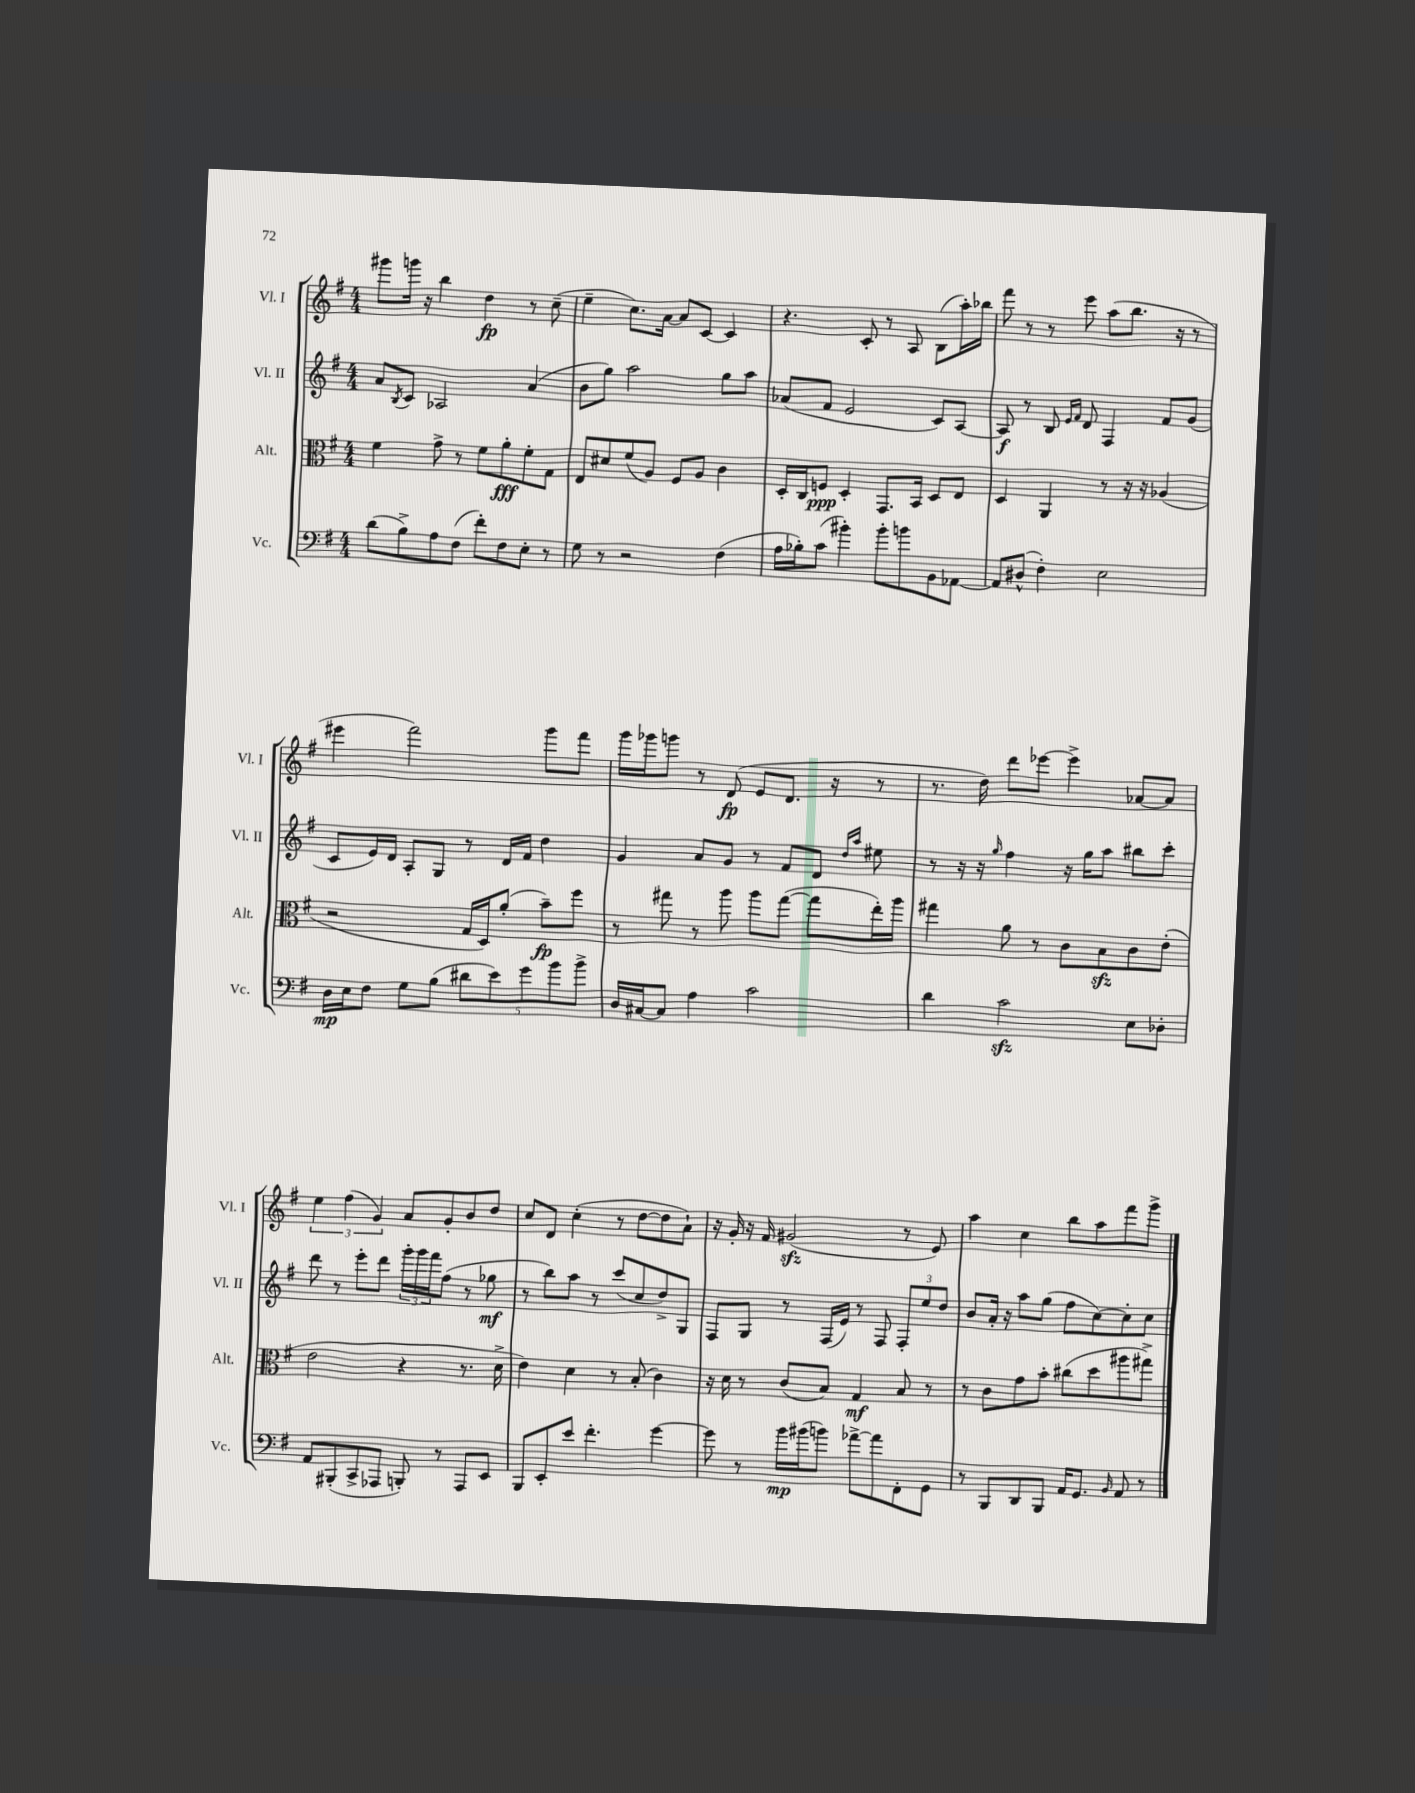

**kern	**kern	**kern	**kern
*staff4	*staff3	*staff2	*staff1
*clefF4	*clefC3	*clefG2	*clefG2
*k[f#]	*k[f#]	*k[f#]	*k[f#]
*M4/4	*M4/4	*M4/4	*M4/4
(8d\L	4f#\	8a/L	8ggg#\L
.	.	8qB/	.
8B^\)	.	8c/J	16ggg\Jk
.	.	.	16r
8A\	8g^\	2A-/	4bb\
(8F#\J	8r	.	.
8f#'\L)	8f#\L	.	4dd\
8F#\	8a'\	.	.
8E'\J	8f#'\	(4a/	8r
8r	8G\J	.	(8cc~\
=	=	=	=
8G\	8E/L	8b\L	4ee~\
8r	8d#/	8gg\J)	.
2r	(8f#/	2aa\	8.cc\L)
.	8A/J)	.	.
.	.	.	[16a\Jk
.	8F#/L	.	8a/]L
.	8A/J	.	[8c/J
(4F#\	4c\	8gg\L	4c/]
.	.	8aa\J	.
=	=	=	=
16A\LL	16D'/LL	(8a-/L	4.r
16B-'\J)	16C/J	.	.
(8c\J	8F/J	8f#/J	.
4b#'\)	4D'/	2e/	.
.	.	.	8c'/
8b#'\L	8.GG/L	.	8r
8b\	.	.	8A/
.	16BB/Jk	.	.
8BB\	8D/L	8c/L)	(8B\L
[8AA-\J	8E/J	[8A/J	16aa'\L)
.	.	.	16bb-\JJ
=	=	=	=
8AA-/]L	4D/	8A/]	8fff#\
(8D#^^/J	.	8r	8r
4F#'\)	4AA/	8B/	8r
.	.	16qqe/LL	.
.	.	16qqf#/JJ	.
.	.	8d/	8eee\
2E\	8r	4F#/	(8aa\L
.	16r	.	8.bb\J
.	16r	.	.
.	(4A-/	8f#/L	.
.	.	.	16r
.	.	(8g/J	8r
=	=	=	=
16D\LL	2r	8c/L	4eee#\
16E\J	.	.	.
8F#\J	.	16e/L)	.
.	.	16d/JJ	.
8G\L	.	8A'/L	2fff#\)
(8B\J	.	8G/J	.
10d#\L	16G/LL	8r	.
.	16D/J)	.	.
10e\)	.	.	.
.	(8a'/J	16d/LL	.
.	.	16f#/JJ	.
10g\	.	.	.
.	8b~\L)	4dd\	8ggg\L
10b\	.	.	.
.	8ff#\J	.	8fff#\J
10b^\J	.	.	.
=	=	=	=
16D/LL	8r	4g/	16ggg\LL
[16C#/J	.	.	16ggg-\J
8C#/]J	8gg#\	.	8ggg\J
4A\	8r	8a/L	8r
.	8aa\	8g/J	(8d/
2c\	8aa\L	8r	8e/L
.	([8gg#\J	8f#/L	8.d/J
.	8gg#\]L	8d/J	.
.	.	.	16r
.	.	16qqdd/LL	.
.	.	16qqaa/JJ	.
.	16ee'\L)	8ee#\	8r
.	16aa\JJ	.	.
=	=	=	=
4d\	4gg#\	8r	8.r
.	.	16r	.
.	.	16r	16dd\)
.	.	16qqgg/	.
2c\	8a\	4ff#\	8ddd\L
.	8r	.	[8eee-\J
.	8c\L	16r	4eee-^\]
.	.	16gg\LK	.
.	8B\	8aa\J	.
8E\L	8c\	8bb#\L	[8a-/L
8D-'\J	(8e'\J	8ccc'\J	8a-/]J
=	=	=	=
8AA/L	2e\	8ddd\	6ee\
(8BBB#'/	.	8r	.
.	.	.	(6ff#\
8CC^/	.	8eee'\L	.
.	.	.	6g/)
8AAA-/J	.	8ddd\J	.
8BBB'/)	4r	24ggg'\LL	8a/L
.	.	24ggg\	.
.	.	24fff#\J	.
8r	.	(8ff#\J	8g'/
8AAA-/L	8.r	8r	8b/
8EE/J	.	8gg-\	8dd/J
.	16d^\	.	.
=	=	=	=
8BBB/L	4e\)	8r	8cc/L
8EE'/	.	8bb\L)	8d/J
8e/J	4d\	8aa\J	(4cc'\
4.f#'\	.	8r	.
.	8r	(8ccc/L	8r
.	(8B'/	8cc/	[8dd\L
[4g\	4c\)	8dd^/)	8dd\]
.	.	8G/J	8a`\J)
=	=	=	=
8g\]	16r	8F#/L	16r
.	16d\	.	16g'/
8r	8r	8G/J	16r
.	.	.	16f#/
16b\LL	(8c/L	8r	(2g#/
(16b#\J	.	.	.
8b\J)	8B/J)	(16F#/LL	.
.	.	16e/JJ)	.
[8a-^\L	4G/	8r	.
8a-\]	.	8F#/	.
8FF#'\	8B/	12F#'/L	8r
.	.	12ee/	.
8GG\J	8r	.	8e/)
.	.	12dd/J	.
=	=	=	=
8r	8r	8b/L	4aa\
8BBB/L	8c\L	16a'/Jk	.
.	.	16r	.
8DD/	8g\	8aa\L	4cc\
8BBB/J	8b'\J	(8gg\J	.
16AA/LK	(8cc#\L	8ff#\L	8bb\L
8.GG/J	.	.	.
.	8dd\	[8cc\)	8aa\
16qqBB/	.	.	.
8AA/	8aa#\	8cc'\]	8fff#\
8r	8gg#^\J)	8cc\J	8ggg^\J
==	==	==	==
*-	*-	*-	*-
